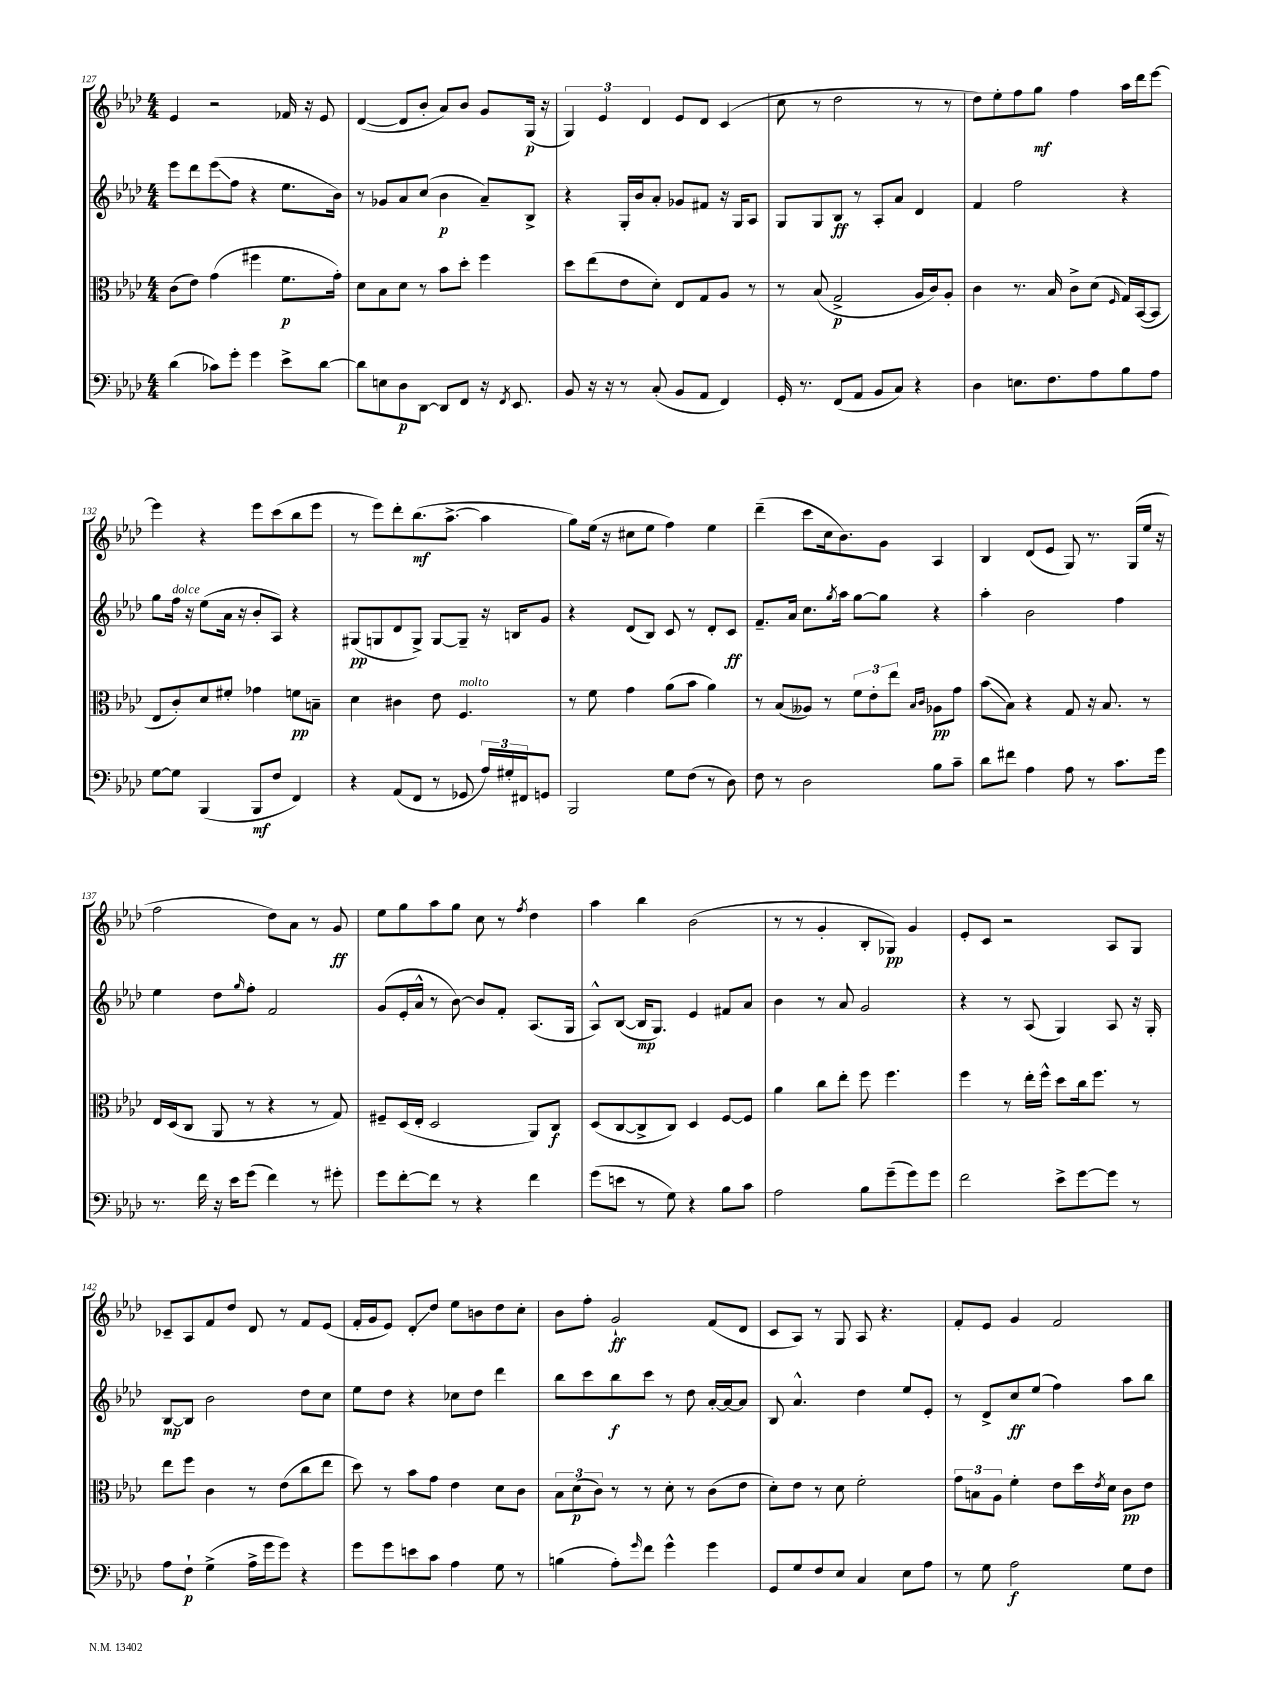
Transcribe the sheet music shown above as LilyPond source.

<<
\new StaffGroup <<
\new Staff = "s0" {
    \clef treble \key aes \major \numericTimeSignature \time 4/4
    ees'4 r2 fes'16 r16 ees'8 |
    des'4~( des'8 bes'8-. aes'8) bes'8 g'8 g16\p( r16 |
    \tuplet 3/2 { g4) ees'4 des'4 } ees'8 des'8 c'4( |
    c''8 r8 des''2 r8 r8 |
    des''8) ees''8-. f''8 g''8\mf f''4 aes''16 des'''16 ees'''8~ |
    ees'''4 r4 ees'''8 c'''8( bes''8 ees'''8 |
    r8 ees'''8) des'''8-. bes''8.\mf( aes''8.~-> aes''4 |
    g''8) ees''16( r16 cis''8 ees''8 f''4) ees''4 |
    des'''4--( c'''8 c''16 bes'8.) g'8 aes4 |
    bes4 des'8( ees'8 g8) r8. g16( ees''16 r16 |
    f''2 des''8) aes'8 r8 g'8\ff |
    ees''8 g''8 aes''8 g''8 c''8 r8 \acciaccatura { f''8 } des''4 |
    aes''4 bes''4 bes'2( |
    r8 r8 g'4-. bes8-. ges8\pp) g'4 |
    ees'8-. c'8 r2 aes8 g8 |
    ces'8-- aes8 f'8 des''8 des'8 r8 f'8 ees'8( |
    f'16-. g'16 ees'8) des'8-.\glissando des''8 ees''8 b'8 des''8 c''8-. |
    bes'8 f''8-. g'2-!\ff f'8( des'8 |
    c'8 aes8) r8 g8 aes8 r4. |
    f'8-. ees'8 g'4 f'2 \bar "|." |
}
\new Staff = "s1" {
    \clef treble \key aes \major \numericTimeSignature \time 4/4
    ees'''8 des'''8 ees'''8\glissando( f''8 r4 ees''8. bes'16) |
    r8 ges'8 aes'8 c''8( bes'4\p aes'8--) bes8-> |
    r4 g16-. bes'16 aes'8-. ges'8 fis'8 r16 g16 aes8 |
    g8 g8 bes8\ff r8 aes8-. aes'8 des'4 |
    f'4 f''2 r4 |
    g''8 f''16^\markup { \italic "dolce" } r16 ees''8( aes'16 r16 bes'8-. aes8) r4 |
    gis8\pp( g8 des'8 g8->) g8~ g8-- r16 b16 g'8 |
    r4 des'8( bes8) c'8 r8 des'8-. c'8\ff |
    f'8.-- aes'16 c''8. \acciaccatura { g''8 } aes''16 g''8~ g''8 r4 |
    aes''4-. bes'2 f''4 |
    ees''4 des''8 \grace { g''16 } f''8-. f'2 |
    g'8( ees'16-. aes'16-^ r8 bes'8~) bes'8 f'8-. aes8.( g16 |
    aes8-^) bes8~( bes16\mp g8.) ees'4 fis'8 aes'8 |
    bes'4 r8 aes'8 g'2 |
    r4 r8 aes8( g4) aes8 r16 g16-. |
    bes8~\mp bes8 bes'2 des''8 c''8 |
    ees''8 des''8 r4 ces''8 des''8 des'''4 |
    bes''8 c'''8 bes''8\f c'''8 r8 des''8 aes'16~-. aes'16~ aes'8 |
    bes8 aes'4.-^ des''4 ees''8 ees'8-. |
    r8 des'8-> c''8\ff ees''8( f''4) aes''8 bes''8 \bar "|." |
}
\new Staff = "s2" {
    \clef alto \key aes \major \numericTimeSignature \time 4/4
    c'8( ees'8) g'4( fis''4 f'8.\p g'16-.) |
    des'8 bes8 des'8 r8 bes'8 des''8-. f''4 |
    des''8 ees''8( ees'8 des'8-.) ees8 g8 aes8 r8 |
    r8 bes8( g2->\p aes16 c'16) aes8-. |
    c'4 r8. bes16 c'8-> des'8( \grace { f16 } g16) bes,16~( bes,8 |
    ees8 c'8-.) des'8 fis'8-. ges'4 f'8\pp b8-- |
    des'4 cis'4 ees'8 f4.^\markup { \italic "molto" } |
    r8 f'8 g'4 aes'8( bes'8 aes'4) |
    r8 bes8( aeses8) r8 \tuplet 3/2 { f'8 ees'8-. ees''8 } \grace { bes16 c'16 } aes8\pp g'8 |
    bes'8\glissando( bes8) r4 g8 r16 bes8. r8 |
    ees16 des16( c8 aes,8 r8 r4 r8 g8) |
    fis8-- des16( ees16-. des2 aes,8) c8\f |
    des8( c8~ c8-> c8) des4 f8~ f8 |
    aes'4 c''8 ees''8-. f''8 f''4. |
    f''4 r8 ees''16-. f''16-^ des''8 c''16 f''8. r8 |
    ees''8 f''8 c'4 r8 ees'8( c''8 ees''8 |
    des''8) r8 bes'8 g'8 ees'4 des'8 c'8 |
    \tuplet 3/2 { bes8 des'8\p( c'8) } r8 r8 des'8-. r8 c'8( ees'8 |
    des'8-.) ees'8 r8 des'8 f'2-. |
    \tuplet 3/2 { g'8 b8 aes8 } f'4-. ees'8 des''16 \acciaccatura { ees'8 } des'16 c'8\pp ees'8 \bar "|." |
}
\new Staff = "s3" {
    \clef bass \key aes \major \numericTimeSignature \time 4/4
    des'4( ces'8) g'8-. g'4 ees'8-> des'8~ |
    des'8 e8 des8\p des,8~ des,8 f,8 r16 \acciaccatura { f,8 } ees,8. |
    bes,8 r16 r16 r8 c8-.( bes,8 aes,8 f,4) |
    g,16-. r8. f,8( aes,8 bes,8 c8) r4 |
    des4 e8. f8. aes8 bes8 aes8 |
    g8~ g8 bes,,4( bes,,8\mf f8 f,4) |
    r4 aes,8( f,8 r8 ges,8 \tuplet 3/2 { aes16) gis16-. fis,16 } g,8 |
    bes,,2 g8 f8( r8 des8) |
    f8 r8 des2 bes8 c'8-- |
    des'8 fis'8 aes4 aes8 r8 c'8. g'16 |
    r8. f'16 r16 ees'16 g'8( f'4) r8 gis'8-. |
    g'8 f'8~-. f'8 r8 r4 f'4 |
    g'8( e'8 r8 g8) r4 bes8 c'8 |
    aes2 bes8 g'8--( g'8) g'8 |
    f'2 ees'8-> g'8~ g'8 r8 |
    aes8 f8-!\p g4->( aes16-> g'16 g'8) r4 |
    g'8 g'8 e'8 c'8 aes4 g8 r8 |
    b4( aes8-.) \grace { g'16 } f'8 g'4-^ g'4 |
    g,8 g8 f8 ees8 c4 ees8 aes8 |
    r8 g8 aes2\f g8 f8 \bar "|." |
}
>>
>>
\layout { \context { \Score currentBarNumber = #127 } }
